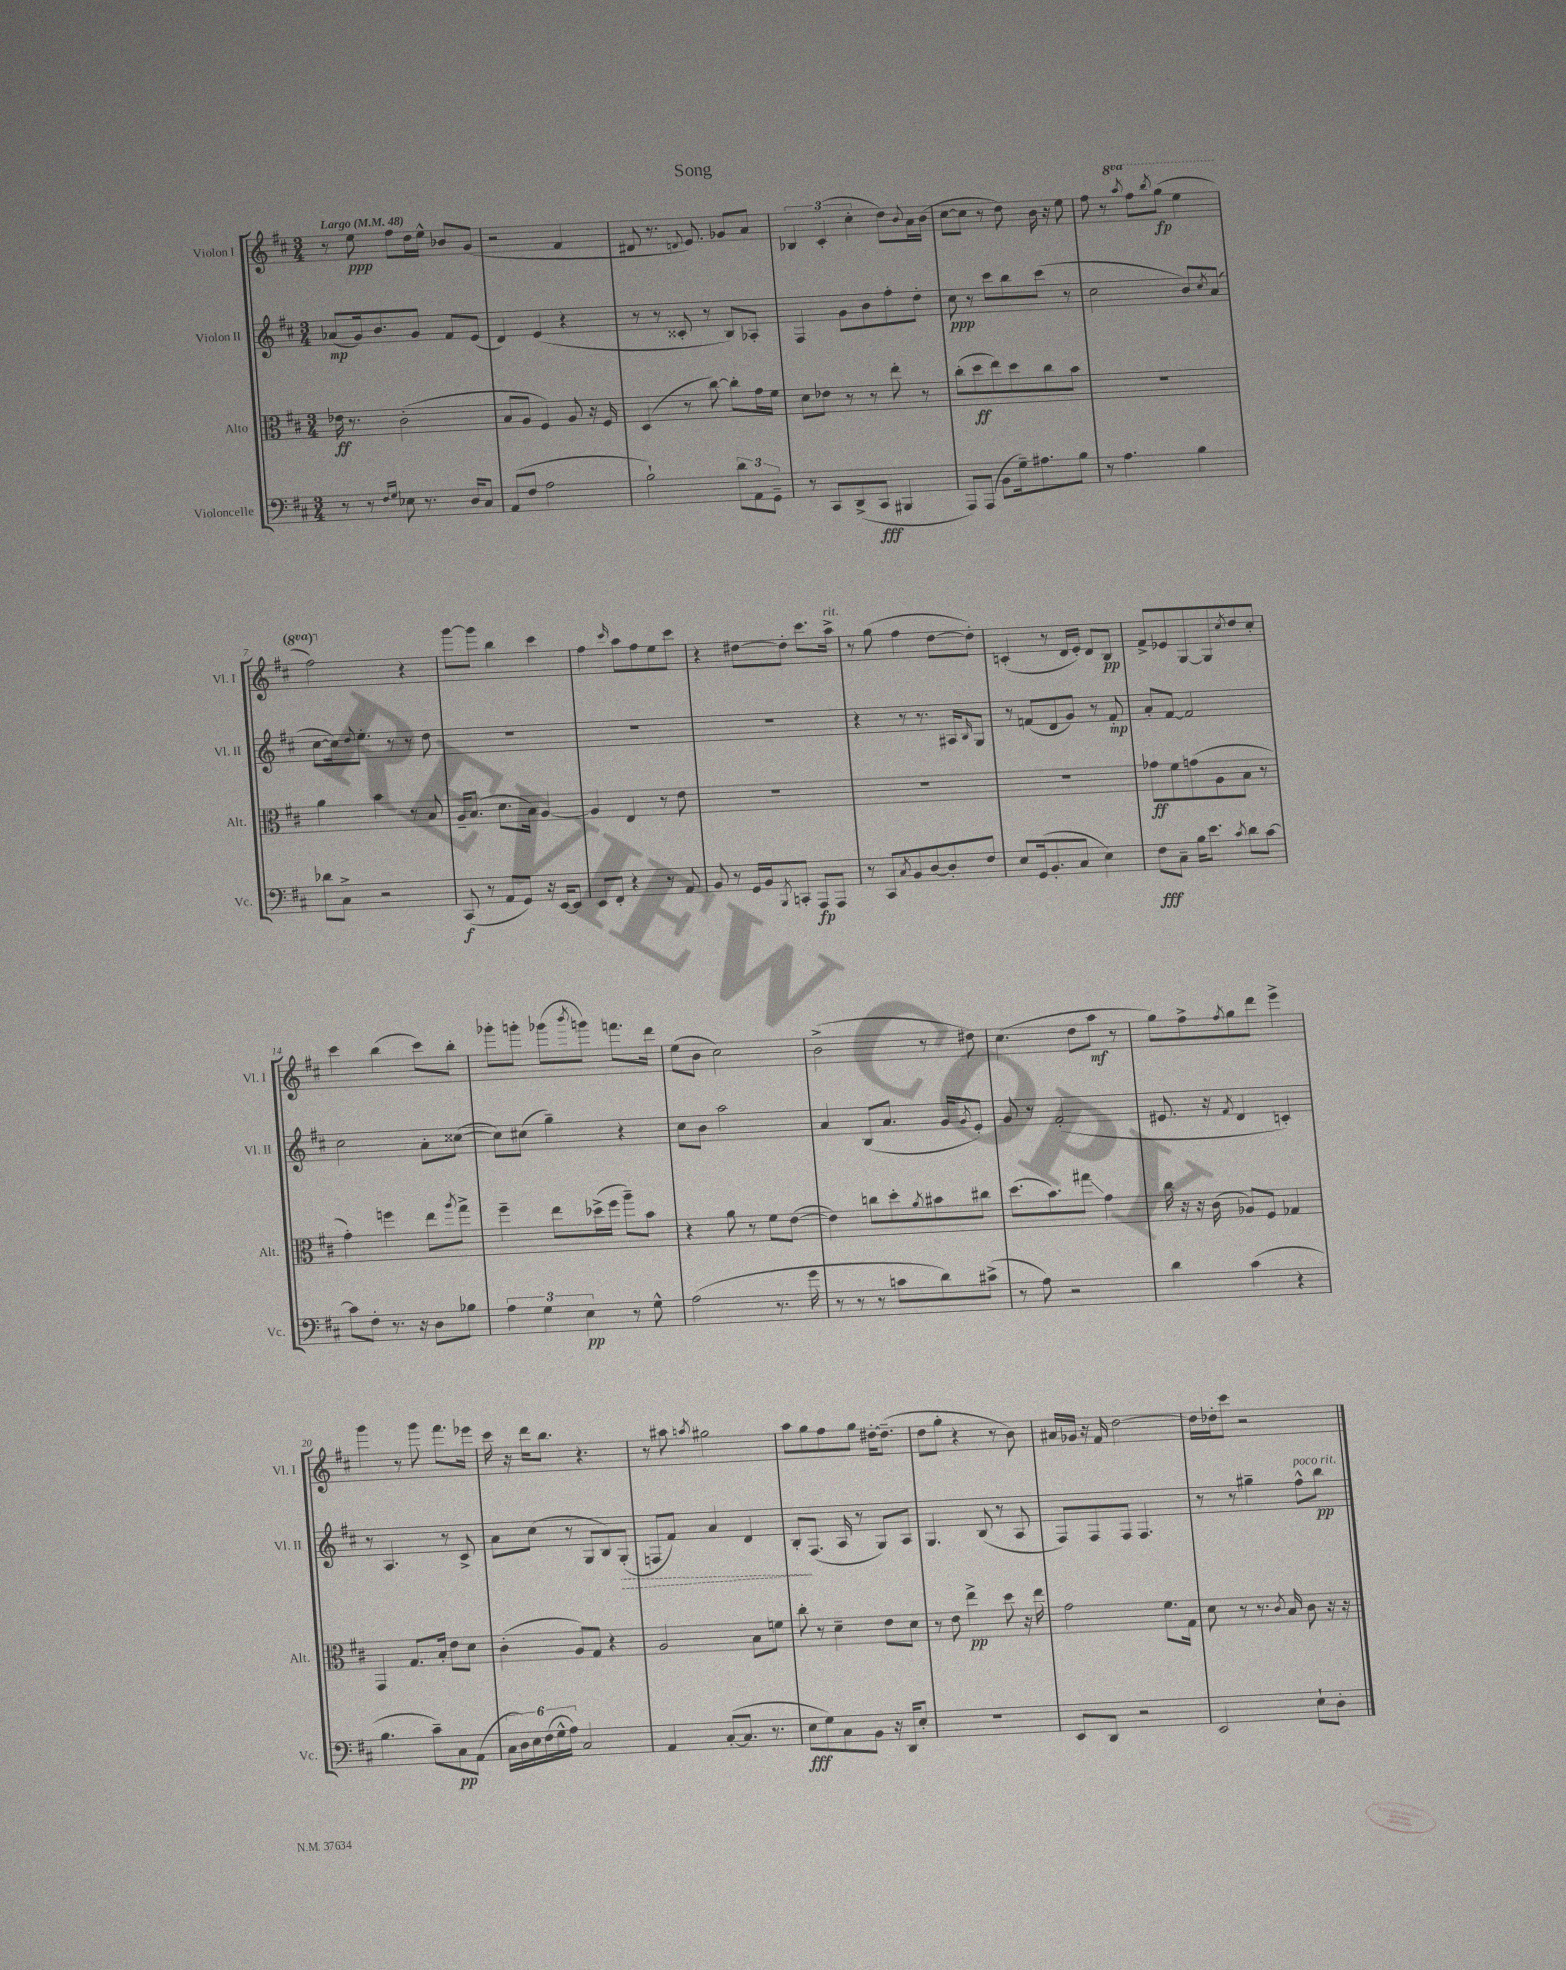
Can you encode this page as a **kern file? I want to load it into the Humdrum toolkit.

**kern	**kern	**kern	**kern
*staff4	*staff3	*staff2	*staff1
*clefF4	*clefC3	*clefG2	*clefG2
*k[f#c#]	*k[f#c#]	*k[f#c#]	*k[f#c#]
*M3/4	*M3/4	*M3/4	*M3/4
*MM48	*MM48	*MM48	*MM48
8r	16e-	(8a-	8r
.	8.r	.	.
8r	.	16g)	8ee
.	.	8.b	.
16qqF#	.	.	.
16qqG	.	.	.
8E-	(2c#'	.	8ff#
8.r	.	8g	16dd
.	.	.	16ee^^
.	.	8f#	8b-
16D	.	.	.
8C#	.	(8e	(8g
=	=	=	=
(8AA	8B	4d)	2r
8F#	8A	.	.
2A	4F#)	(4e	.
.	8A	4r	4f#
.	16r	.	.
.	16F#	.	.
=	=	=	=
2B`)	(4D	8r	8d#
.	.	8r	8.r
.	8r	8c##'	.
.	.	.	8qqd
.	.	.	8.e)
.	[8cc#)	8r	.
12d	8cc#']	8B)	8g-
12AA	.	.	.
.	16g	8A-'	8a
12GG~	.	.	.
.	16f#	.	.
=	=	=	=
8r	8d	4F#	6B-
8CC#	8e-	.	.
.	.	.	(6c#'
(8DD^	8r	8g	.
.	.	.	6cc#'
8CC#	8r	8b	.
4BBB#	8ee'	8ff#'	8dd)
.	.	.	8qqb
.	8r	8dd'	16a
.	.	.	(16b
=	=	=	=
8AAA)	(8cc#'	8cc#	[8cc#
(8AAA	8dd	8r	8cc#]
8BB	8ee)	8ccc#	8r
16G~)	8dd	8bb	8dd)
8.A#	.	.	.
.	8cc#	(8ccc#	16b
.	.	.	16r
8B	8b	8r	8ee
=	=	=	=
8r	2.r	2cc#	8ff#
4.A	.	.	8r
.	.	.	8qaaa
.	.	.	8fff#
.	.	.	8qbbb
.	.	.	(8ggg
4B	.	8b)	4eee
.	.	8qcc#	.
.	.	(8a	.
=	=	=	=
8d-	4a	[8cc#	2fff#)
8C#^	.	16cc#])	.
.	.	8qqdd	.
.	.	8.ee'	.
2r	4b	.	.
.	.	8r	.
.	8r	8r	4r
.	8B	8dd	.
=	=	=	=
(8CC#	16A~	2.r	[8ggg
.	(8.B	.	.
8r	.	.	8ggg]
8AA	8.d	.	4bb
8GG)	.	.	.
.	16B)	.	.
16r	[4A	.	4ccc#
[16EE	.	.	.
8EE]	.	.	.
=	=	=	=
8EE	4A]	2.r	4ff#
8FF#'	.	.	.
.	.	.	16qqccc#
4r	4E	.	8aa
.	.	.	8ff#
8r	8r	.	8ee
8AA	8e	.	8ccc#
=	=	=	=
8BB	2.r	2.r	4r
8r	.	.	.
16GG	.	.	[8dd#
16BB	.	.	.
8qBBB	.	.	.
8CC'	.	.	8dd#']
8AAA	.	.	8.ccc#
8AAA	.	.	.
.	.	.	16aa^
=	=	=	=
8r	2.r	4r	8r
8CC#	.	.	(8gg
8qC#	.	.	.
8BB	.	8r	4ff#
[8D	.	8.r	.
8D']	.	.	[8dd
.	.	16A#	.
.	.	16qqB	.
8F#	.	8G	8dd'])
=	=	=	=
8E	2.r	8r	(4c'
(16GG	.	(8f	.
8.BB'	.	.	.
.	.	8d	8r
8C#	.	8g)	16d
.	.	.	16e')
4E)	.	8r	8d
.	.	8f'	8B
=	=	=	=
8F#	8g-	8a'	8f#^
8C#~	8f#	[8f#	8e-
16B	(8g	2f#]	[8G
8.e	.	.	.
.	8A	.	8G]
8qc#	.	.	8qcc#
8d	8B	.	8dd
[8c#	8r	.	8cc#'
=	=	=	=
8c#]	4g')	2cc#	4ccc#
8F#'	.	.	.
8.r	4ff	.	(4bb
16r	.	.	.
8D	8ee	8a'	8ccc#)
.	8qaa	.	.
8B-	8gg^	([8cc##	8bb'
=	=	=	=
6A	4ff#~	8cc##])	8ggg-'
.	.	(8cc#	8ggg'
6G	.	.	.
.	8ee	4gg~)	(8ggg-
6E	.	.	.
.	.	.	8qbbb
.	(16dd-^	.	8ggg)
.	16ff#	.	.
8r	8aa~)	4r	8.fff
8G^^	8b	.	.
.	.	.	16ddd
=	=	=	=
(2A	4r	8cc#	(8ee
.	.	8b	8b
.	8a	2aa	2cc#)
.	8r	.	.
8.r	8f#	.	.
.	([8e	.	.
16g	.	.	.
=	=	=	=
8r	4e])	4a	(2b^
8r	.	.	.
8r	8cc	(8B	.
8c	8dd'	8.a	.
.	8qa	.	.
8d)	8b#	.	8r
.	.	16g	.
.	.	8qg	.
(8c#^	8cc#	8e')	8dd#)
=	=	=	=
8r	(8.dd	8g	(4.cc#
8A)	.	8r	.
.	8.b)	.	.
2r	.	(2f#'	.
.	8gg#	.	8dd
.	4g	.	8aa
.	.	.	8r
=	=	=	=
4d	16cc#	8.e#	8gg)
.	16r	.	.
.	16r	.	8ff#^
.	(16c#	16r	.
.	.	8qf#	8qff#
(4c#	8A-)	4d	8gg
.	8F#	.	8ddd
4r	4G-	4c')	4eee^
=	=	=	=
4.B	4GG	8r	4ggg
.	.	4.A	.
.	8.G	.	8r
8c#~)	.	.	8ggg
.	16B'	.	.
8C#	8e	8r	8.fff#
(8AA	8d	8c#^	.
.	.	.	16eee-
=	=	=	=
24C#	(4c#'	8a	16ccc#
24D)	.	.	.
.	.	.	16r
24E	.	.	.
(24F#	.	(8cc#	16ddd
24G^^	.	.	.
.	.	.	8.bb
24A)	.	.	.
2C#	8A)	8r	.
.	8G	8G	4.r
.	4r	8B)	.
.	.	(8G'	.
=	=	=	=
4AA	2A	8F	8r
.	.	8f#)	8aa#
.	.	.	8qaa
([8C#'	.	4a	2gg#
8.C#]	.	.	.
.	8B	4d	.
8.r	.	.	.
.	8f	.	.
=	=	=	=
8E	8cc#'	8B'	8aa
8G)	8r	(8.F#	8gg
8C#	4d~	.	8ff#
.	.	16A	.
8BB	.	8r	8gg
16r	8e	8G)	[16dd#'
16DD	.	.	(8.dd#~]
8E'	8d	8A	.
=	=	=	=
2.r	8r	4.G	8dd
.	8e	.	8gg'
.	4ee^	.	4r
.	.	(8B	.
.	8dd	8r	8r
.	16r	8A	8b)
.	16ee	.	.
=	=	=	=
8EE	2g	8F#)	16a#
.	.	.	16g-
8DD	.	8F#	16r
.	.	.	16f#
2r	.	8F#	[2dd
.	.	4.F#	.
.	8.f#	.	.
.	16G	.	.
=	=	=	=
2EE	8d	8r	16dd]
.	.	.	16dd-'
.	8r	8r	8ccc#
.	8.r	4gg#~	2r
.	8qc#	.	.
.	16B	.	.
8E`	8c#	8ff#^^	.
8D'	16r	8bb	.
.	16r	.	.
==	==	==	==
*-	*-	*-	*-
